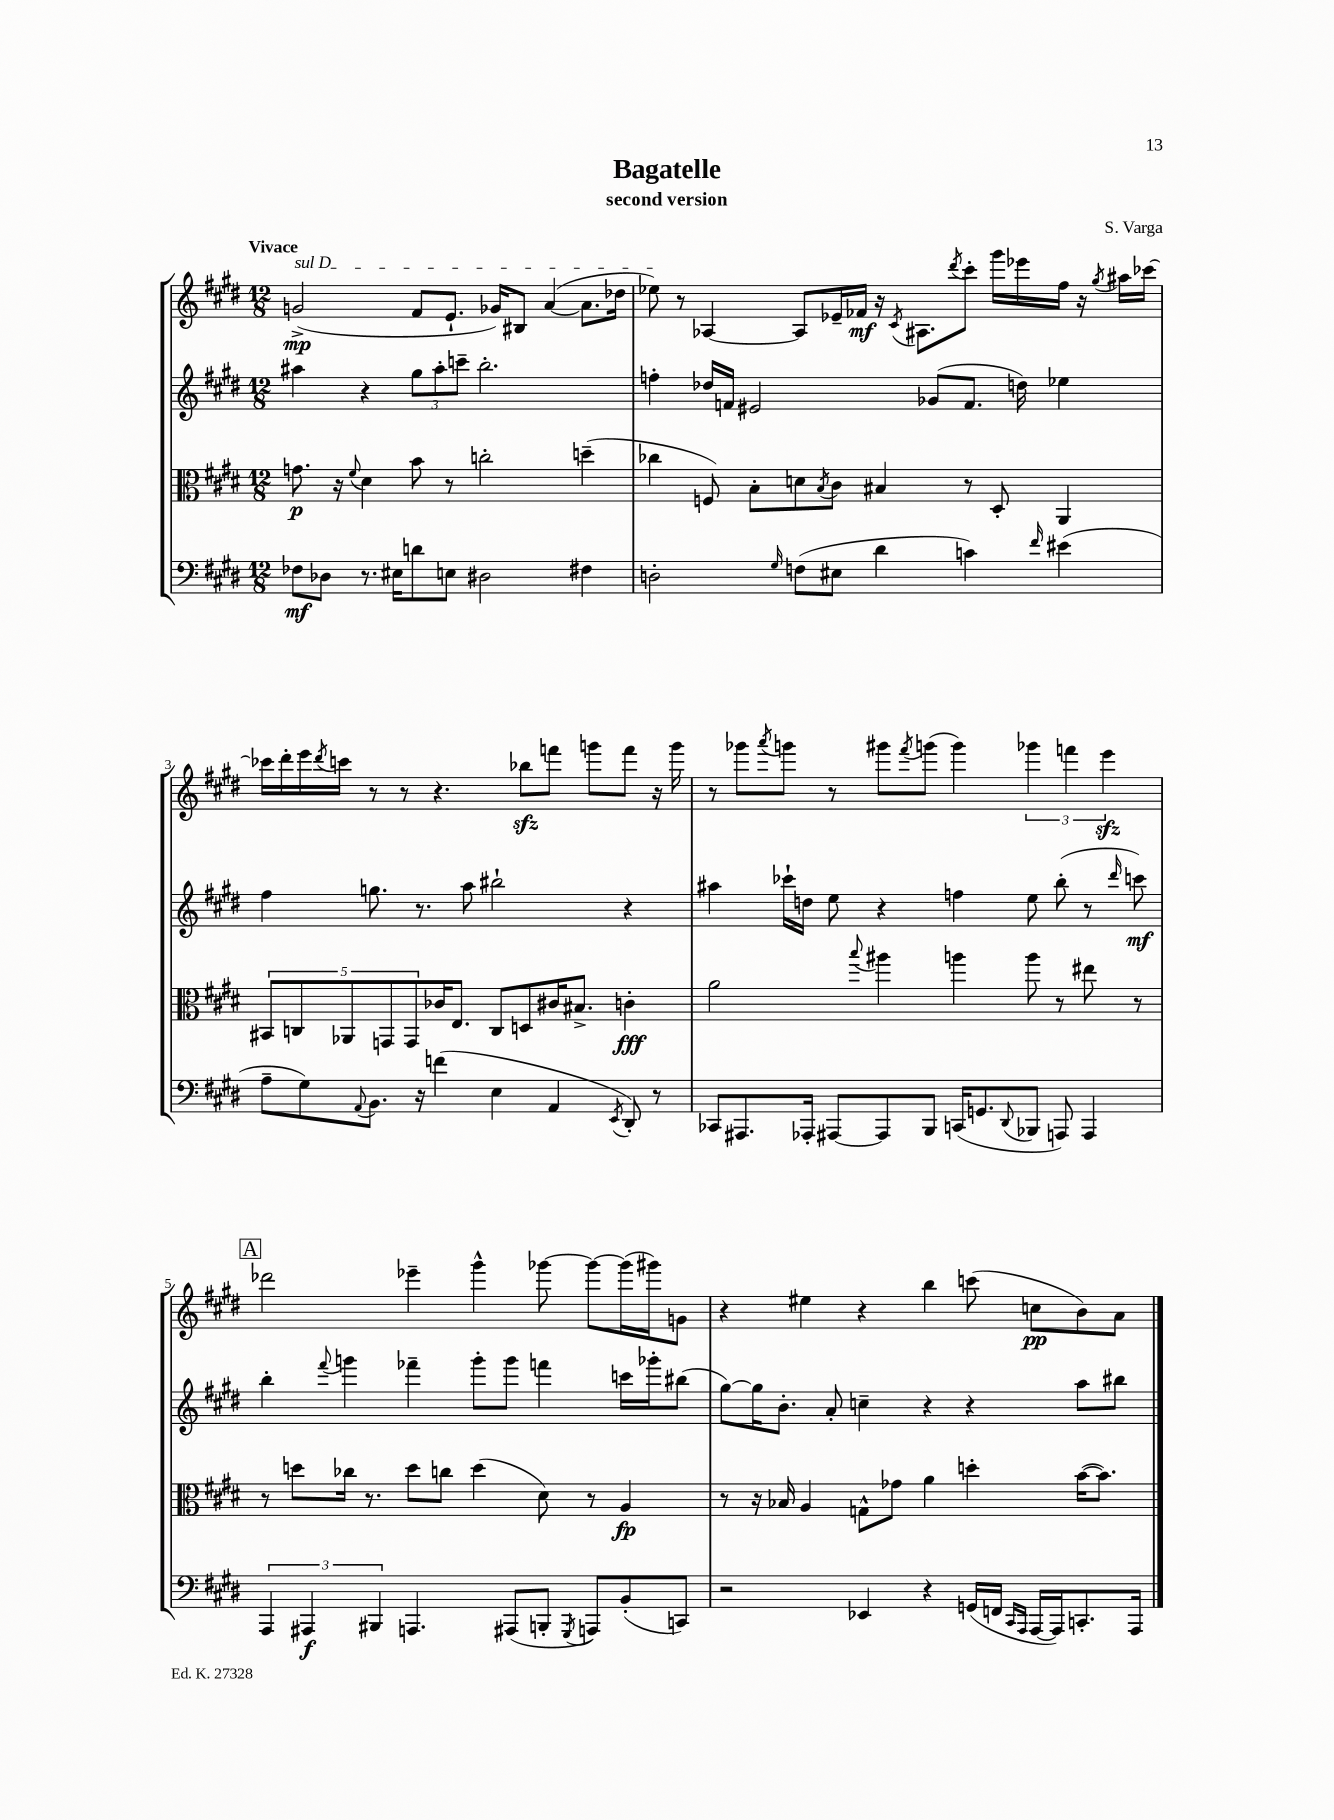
\header { title = "Bagatelle" composer = "S. Varga" subtitle = "second version" }
<<
\new StaffGroup <<
\new Staff = "s0" {
    \clef treble \key e \major \numericTimeSignature \time 12/8 \tempo "Vivace"
    \once \override TextSpanner.bound-details.left.text = \markup { \italic "sul D" } g'2->\mp\startTextSpan( fis'8 e'8.-! ges'16) bis8 a'4~( a'8. des''16 |
    ees''8\stopTextSpan) r8 aes4~ aes8 ees'16-- fes'16\mf r16 \acciaccatura { cis'8 } ais8. \acciaccatura { dis'''8 } cis'''8-. gis'''16 ees'''16 fis''16 r16 \acciaccatura { gis''8 } ais''16 ces'''16~ |
    ces'''16 dis'''16-. e'''16 \acciaccatura { dis'''8 } c'''16 r8 r8 r4. bes''8\sfz f'''8 g'''8 f'''8 r16 g'''16 |
    r8 ges'''8 \acciaccatura { a'''8 } g'''8 r8 gis'''8 \acciaccatura { fis'''8 } g'''8( g'''4) \tuplet 3/2 { ges'''4 f'''4 e'''4\sfz } |
    \mark \markup { \box "A" } des'''2 ees'''4-- gis'''4-^ ges'''8~ ges'''8~ ges'''16( gis'''16) g'8 |
    r4 eis''4 r4 b''4 c'''8( c''8\pp b'8) a'8 \bar "|." |
}
\new Staff = "s1" {
    \clef treble \key e \major \numericTimeSignature \time 12/8
    ais''4 r4 \tuplet 3/2 { gis''8 ais''8-. c'''8-- } b''2.-. |
    f''4-. des''16 f'16 eis'2 ges'8( f'8. d''16) ees''4 |
    fis''4 g''8. r8. a''8 bis''2-! r4 |
    ais''4 ces'''16-! d''16 e''8 r4 f''4 e''8 b''8-.( r8 \grace { dis'''16 } c'''8\mf) |
    \mark \markup { \box "A" } b''4-. \appoggiatura { fis'''8 } g'''4 fes'''4-- g'''8-. g'''8 f'''4 c'''16 ges'''16-. bis''8( |
    gis''8~) gis''16 b'8.-. a'8-. c''4-- r4 r4 a''8 bis''8 \bar "|." |
}
\new Staff = "s2" {
    \clef alto \key e \major \numericTimeSignature \time 12/8
    g'8.\p r16 \appoggiatura { fis'8 } dis'4 b'8 r8 c''2-. d''4--( |
    ces''4 f8) b8-. d'8 \acciaccatura { b8 } cis'8 bis4 r8 dis8-. a,4 |
    \tuplet 5/4 { bis,8 c8 aes,8 g,8 g,8 } ces'16 e8. c8 d8 cis'16 bis8.-> c'4-.\fff |
    a'2 \appoggiatura { b''8 } ais''4 a''4 a''8 r8 eis''8 r8 |
    \mark \markup { \box "A" } r8 d''8 ces''16 r8. d''8 c''8 d''4( dis'8) r8 a4\fp |
    r8 r16 bes16 a4 g8-^ ges'8 a'4 d''4-. b'16~( b'8.) \bar "|." |
}
\new Staff = "s3" {
    \clef bass \key e \major \numericTimeSignature \time 12/8
    fes8\mf des8 r8. eis16 d'8 e8 dis2 fis4 |
    d2-. \grace { gis16 } f8( eis8 dis'4 c'4) \grace { fis'16 } eis'4( |
    a8-- gis8) \appoggiatura { a,8 } b,8. r16 f'4( e4 a,4 \acciaccatura { e,8 } dis,8-.) r8 |
    ces,8 ais,,8. aes,,16-. ais,,8~ ais,,8 b,,8 c,16( g,8. \appoggiatura { dis,8 } bes,,8 a,,8) a,,4 |
    \mark \markup { \box "A" } \tuplet 3/2 { a,,4 ais,,4\f bis,,4 } a,,4. ais,,8( b,,8-. \acciaccatura { gis,,8 } a,,8) b,8-.( c,8) |
    r2 ees,4 r4 g,16( f,16 \grace { cis,16 a,,16 } a,,16~ a,,16) c,8.-. a,,16 \bar "|." |
}
>>
>>
